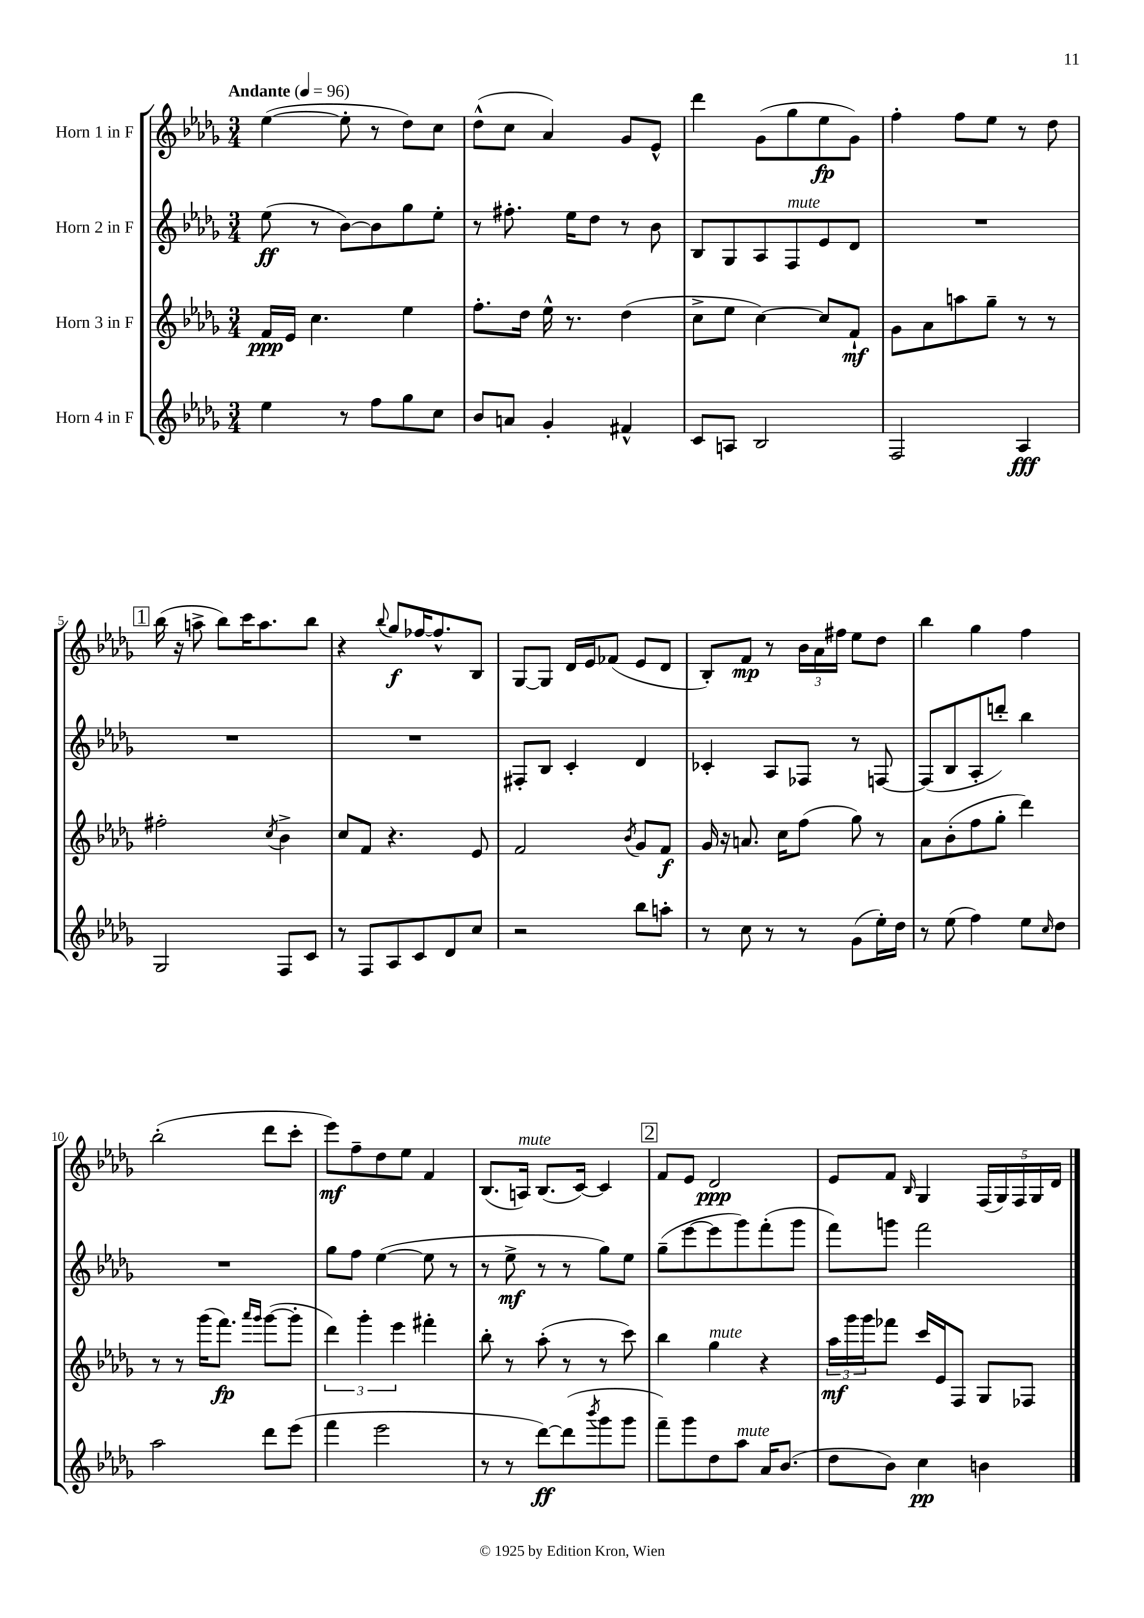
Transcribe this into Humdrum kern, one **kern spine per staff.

**kern	**dynam	**kern	**dynam	**kern	**dynam	**kern	**dynam
*part4	*part4	*part3	*part3	*part2	*part2	*part1	*part1
*staff4	*staff4	*staff3	*staff3	*staff2	*staff2	*staff1	*staff1
*I"Horn 4 in F	*	*I"Horn 3 in F	*	*I"Horn 2 in F	*	*I"Horn 1 in F	*
*clefG2	*	*clefG2	*	*clefG2	*	*clefG2	*
*k[b-e-a-d-g-]	*	*k[b-e-a-d-g-]	*	*k[b-e-a-d-g-]	*	*k[b-e-a-d-g-]	*
*M3/4	*	*M3/4	*	*M3/4	*	*M3/4	*
*MM96	*	*MM96	*	*MM96	*	*MM96	*
=1	=1	=1	=1	=1	=1	=1	=1
!	!	!	!	!	!	!LO:TX:a:B:t=Andante	!
4ee-\	.	16f/LL	ppp	(8ee-\	ff	([4ee-\	.
.	.	16e-/JJ	.	.	.	.	.
.	.	4.cc\	.	8r	.	.	.
8r	.	.	.	[8b-\L)	.	8ee-'\]	.
8ff\L	.	.	.	8b-\]	.	8r	.
8gg-\	.	4ee-\	.	8gg-\	.	8dd-\L)	.
8cc\J	.	.	.	8ee-'\J	.	8cc\J	.
=2	=2	=2	=2	=2	=2	=2	=2
8b-/L	.	8.ff'\L	.	8r	.	(8dd-^^\L	.
8an/J	.	.	.	8.ff#X'\	.	8cc\J	.
.	.	16dd-\Jk	.	.	.	.	.
4g-'/	.	16ee-^^\	.	.	.	4a-/)	.
.	.	8.r	.	16ee-\KL	.	.	.
.	.	.	.	8dd-\J	.	.	.
4f#X^^/	.	(4dd-\	.	8r	.	8g-/L	.
.	.	.	.	8b-\	.	8e-^^/J	.
=3	=3	=3	=3	=3	=3	=3	=3
8c/L	.	8cc^\L	.	8B-/L	.	4ddd-\	.
8An/J	.	8ee-\J	.	8G-/	.	.	.
2B-/	.	[4cc\)	.	8A-/	.	(8g-\L	.
!	!	!	!	!LO:TX:a:i:t=mute	!	!	!
.	.	.	.	8F/	.	8gg-\	.
.	.	8cc/L]	.	8e-/	.	8ee-\	fp
.	.	8f`/J	mf	8d-/J	.	8g-\J)	.
=4	=4	=4	=4	=4	=4	=4	=4
2F/	.	8g-\L	.	2.r	.	4ff'\	.
.	.	8a-\	.	.	.	.	.
.	.	8aan\	.	.	.	8ff\L	.
.	.	8gg-~\J	.	.	.	8ee-\J	.
4A-/	fff	8r	.	.	.	8r	.
.	.	8r	.	.	.	8dd-\	.
!!LO:LB:g=z
!!LO:REH:place=s1:t=1
=5	=5	=5	=5	=5	=5	=5	=5
2G-/	.	2ff#X'\	.	2.r	.	(16bb-\	.
.	.	.	.	.	.	16r	.
.	.	.	.	.	.	8aan^\	.
.	.	.	.	.	.	8bb-\L)	.
.	.	.	.	.	.	16ccc\K	.
.	.	.	.	.	.	8.aa\	.
.	.	8qcc/	.	.	.	.	.
8F/L	.	4b-^\	.	.	.	.	.
8c/J	.	.	.	.	.	8bb-\J	.
=6	=6	=6	=6	=6	=6	=6	=6
8r	.	8cc/L	.	2.r	.	4r	.
8F/L	.	8f/J	.	.	.	.	.
.	.	.	.	.	.	8qqbb-/	.
8A-/	.	4.r	.	.	.	8gg-/L	f
8c/	.	.	.	.	.	[16ff-X/K	.
.	.	.	.	.	.	8.ff-^^/]	.
8d-/	.	.	.	.	.	.	.
8cc/J	.	8e-/	.	.	.	8B-/J	.
=7	=7	=7	=7	=7	=7	=7	=7
2r	.	2f/	.	8F#X'/L	.	[8G-/L	.
.	.	.	.	8B-/J	.	8G-/J]	.
.	.	.	.	4c'/	.	16d-/LL	.
.	.	.	.	.	.	16e-/J	.
.	.	.	.	.	.	(8f-X/J	.
.	.	8qb-/	.	.	.	.	.
8bb-\L	.	8g-/L	.	4d-/	.	8e-/L	.
8aan'\J	.	8f/J	f	.	.	8d-/J	.
=8	=8	=8	=8	=8	=8	=8	=8
8r	.	16g-/	.	4c-X'/	.	8B-'/L)	.
.	.	16r	.	.	.	.	.
8cc\	.	8.an/	.	.	.	8f/J	mp
8r	.	.	.	8A-/L	.	8r	.
.	.	16cc\KL	.	.	.	.	.
8r	.	(8ff\J	.	8F-X/J	.	24b-\LL	.
.	.	.	.	.	.	24a-\	.
.	.	.	.	.	.	24ff#X\JJ	.
(8g-\L	.	8gg-\)	.	8r	.	8ee-\L	.
16ee-'\L)	.	8r	.	[8Fn/	.	8dd-\J	.
16dd-\JJ	.	.	.	.	.	.	.
=9	=9	=9	=9	=9	=9	=9	=9
8r	.	8a-\L	.	(8F/L]	.	4bb-\	.
(8ee-\	.	(8b-'\	.	8B-/	.	.	.
4ff\)	.	8ff\	.	8A-'/	.	4gg-\	.
.	.	8gg-'\J	.	8dddn'/J)	.	.	.
8ee-\L	.	4ddd-\)	.	4bb-\	.	4ff\	.
16qqcc/	.	.	.	.	.	.	.
8dd-\J	.	.	.	.	.	.	.
!!LO:LB:g=z
=10	=10	=10	=10	=10	=10	=10	=10
2aa-\	.	8r	.	2.r	.	(2bb-'\	.
.	.	8r	.	.	.	.	.
.	.	(16ggg-\KL	.	.	.	.	.
.	.	8.fff\J)	fp	.	.	.	.
.	.	16qqaaa-/LL	.	.	.	.	.
.	.	16qqggg-/JJ	.	.	.	.	.
8ddd-\L	.	([8ggg-\L	.	.	.	8ddd-\L	.
(8eee-\J	.	8ggg-'\J]	.	.	.	8ccc'\J	.
=11	=11	=11	=11	=11	=11	=11	=11
4fff\	.	6ddd-\)	.	8gg-\L	.	8eee-\L)	mf
.	.	.	.	8ff\J	.	8ff~\	.
.	.	6ggg-'\	.	.	.	.	.
2eee-\	.	.	.	([4ee-\	.	8dd-\	.
.	.	6eee-\	.	.	.	.	.
.	.	.	.	.	.	8ee-\J	.
.	.	4fff#X'\	.	8ee-\]	.	4f/	.
.	.	.	.	8r	.	.	.
=12	=12	=12	=12	=12	=12	=12	=12
8r	.	8bb-'\	.	8r	.	(8.B-/L	.
8r	.	8r	.	8ee-^\	mf	.	.
!	!	!	!	!	!	!LO:TX:a:i:t=mute	!
.	.	.	.	.	.	16An/Jk)	.
[8ddd-\L)	ff	(8aa-'\	.	8r	.	(8.B-/L	.
(8ddd-\]	.	8r	.	8r	.	.	.
.	.	.	.	.	.	[16c/Jk)	.
8qbbb-/	.	.	.	.	.	.	.
8ggg-\	.	8r	.	8gg-\L)	.	4c/]	.
8ggg-\J	.	8ccc\)	.	8ee-\J	.	.	.
!!LO:REH:place=s1:t=2
=13	=13	=13	=13	=13	=13	=13	=13
8fff~\L)	.	4bb-\	.	(8gg-~\L	.	8f/L	.
8ggg-\	.	.	.	[8eee-\	.	8e-/J	.
!	!	!LO:TX:a:i:t=mute	!	!	!	!	!
8dd-\	.	4gg-\	.	8eee-\]	.	2d-/	ppp
!LO:TX:a:i:t=mute	!	!	!	!	!	!	!
8aa-\J	.	.	.	8ggg-\)	.	.	.
16a-/KL	.	4r	.	(8fff'\	.	.	.
(8.b-/J	.	.	.	.	.	.	.
.	.	.	.	8ggg-\J	.	.	.
=14	=14	=14	=14	=14	=14	=14	=14
8dd-\L	.	24aa-\LL	mf	8fff\L)	.	8e-/L	.
.	.	24ggg-\	.	.	.	.	.
.	.	24ggg-\J	.	.	.	.	.
8b-\J)	.	8fff-X\J	.	8gggn\J	.	8f/J	.
.	.	.	.	.	.	16qqB-/	.
4cc\	pp	16ccc/LL	.	2fff\	.	4G-/	.
.	.	16e-/J	.	.	.	.	.
.	.	8F/J	.	.	.	.	.
4bn\	.	8G-/L	.	.	.	(20F/LL	.
.	.	.	.	.	.	20G-/)	.
.	.	.	.	.	.	20F/	.
.	.	8F-X/J	.	.	.	.	.
.	.	.	.	.	.	20G-/	.
.	.	.	.	.	.	20d-/JJ	.
==	==	==	==	==	==	==	==
*-	*-	*-	*-	*-	*-	*-	*-
